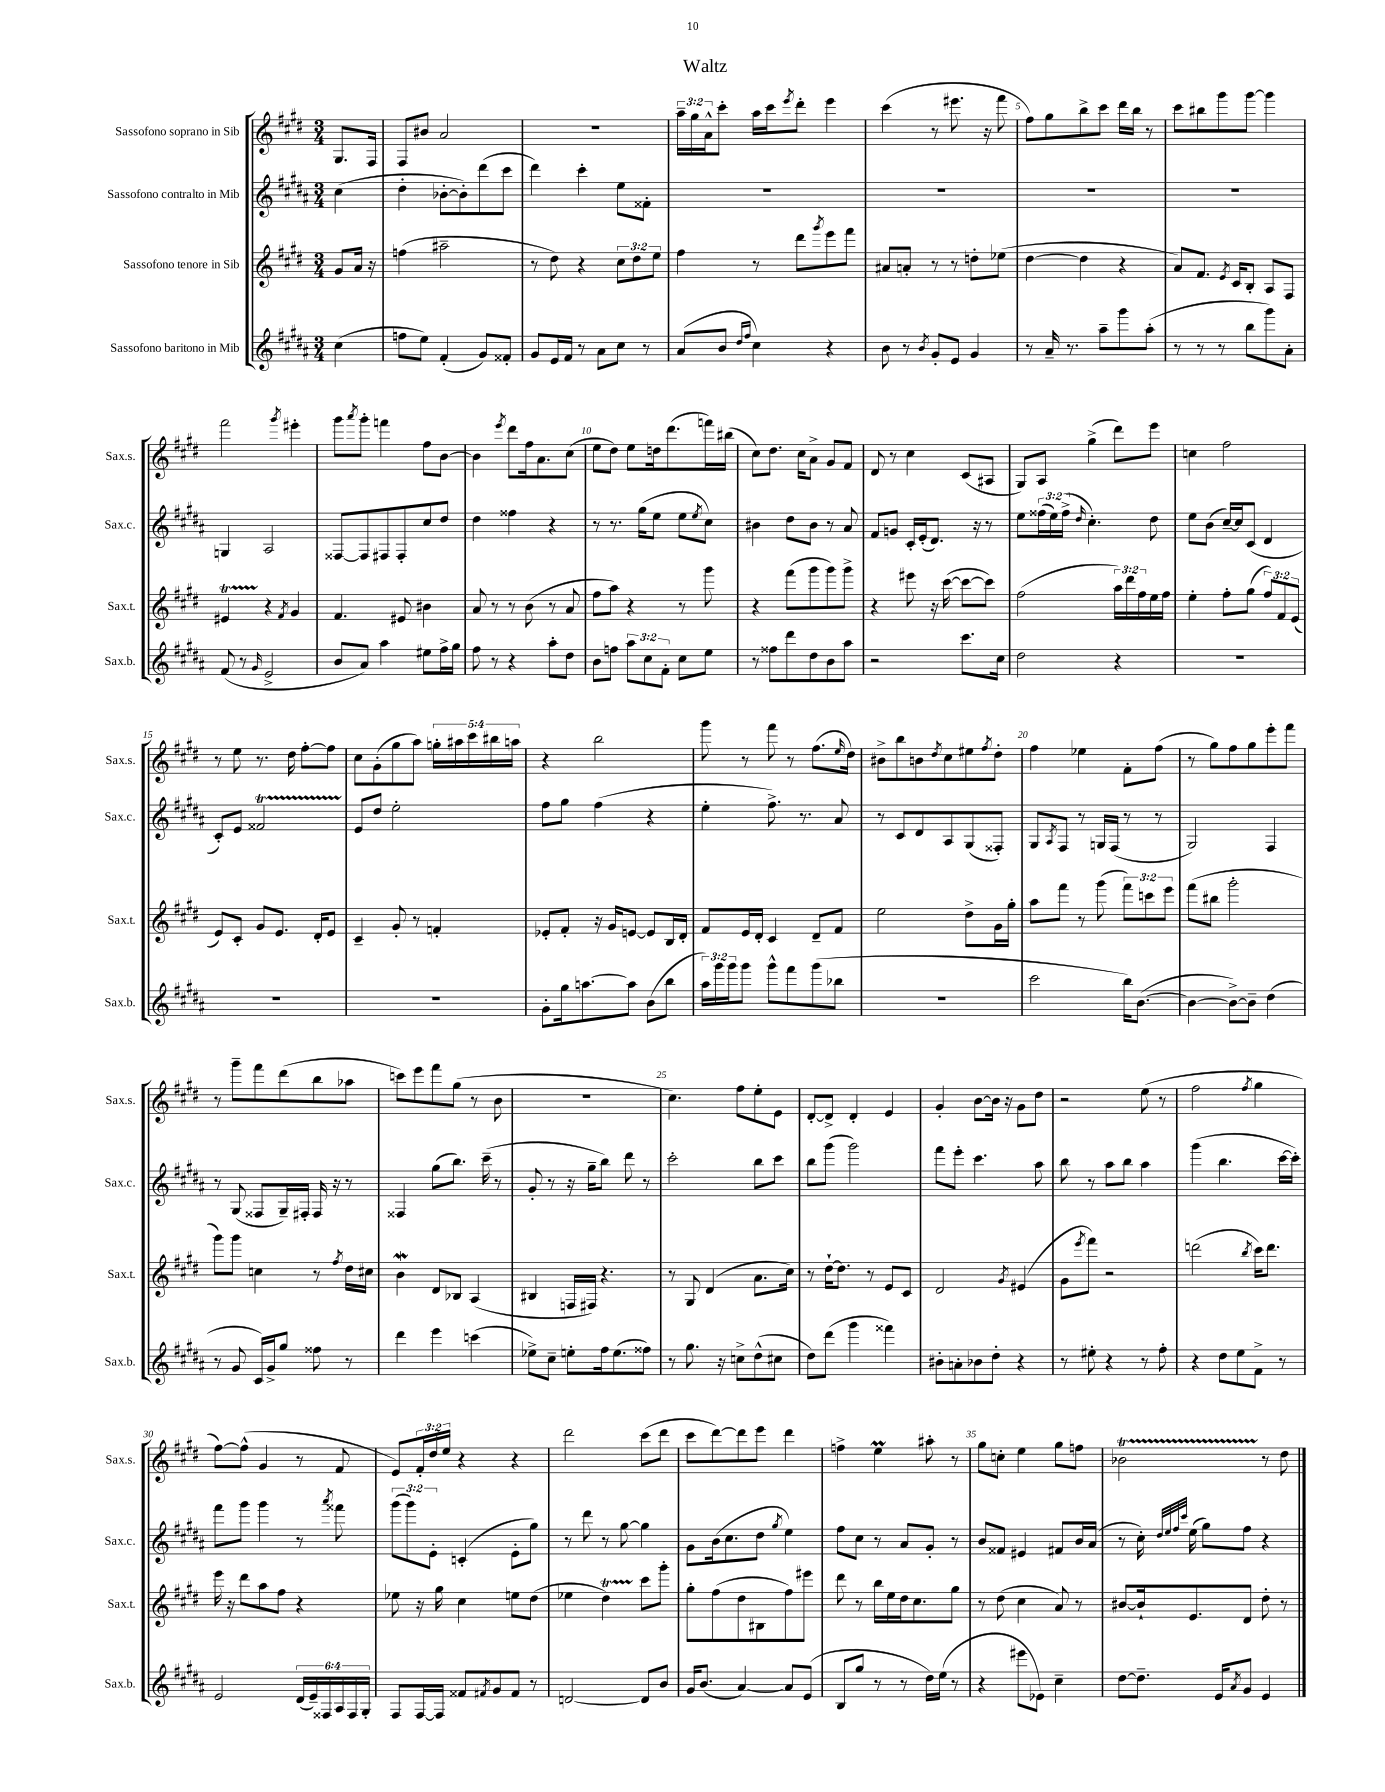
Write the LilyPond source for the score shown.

\header { title = "Waltz" }
<<
\new StaffGroup <<
\new Staff = "s0" \with { instrumentName = "Sassofono soprano in Sib" shortInstrumentName = "Sax.s." } {
    \clef treble \key e \major \numericTimeSignature \time 3/4 \override Staff.TupletNumber.text = #tuplet-number::calc-fraction-text \partial 4
    gis8. fis16 |
    fis8 bis'8 a'2 |
    R2. |
    \tuplet 3/2 { a''16-- gis''16 a'16-^ } cis'''8-. a''16 cis'''16 \acciaccatura { e'''8 } dis'''8-. e'''4 |
    cis'''4( r8 eis'''8. r16 fis'''8 |
    fis''8) gis''8 b''8-> cis'''8 dis'''16 b''16 r8 |
    cis'''8 bis''8 gis'''8 gis'''8~ gis'''4 |
    fis'''2 \acciaccatura { gis'''8 } eis'''4-. |
    gis'''8 \acciaccatura { a'''8 } gis'''8-. f'''4 fis''8 b'8~ |
    b'4 \acciaccatura { e'''8 } dis'''8 fis''16 a'8. cis''8( |
    e''8 dis''8) e''8 d''16 dis'''8.( f'''16) bis''16( |
    cis''8) dis''8. cis''16 a'8-> gis'8 fis'8 |
    dis'8 r8 cis''4 cis'8( ais8 |
    gis8) a8 gis''4->( dis'''8) e'''8 |
    c''4 fis''2 |
    r8 e''8 r8. dis''16 fis''8~-. fis''8 |
    cis''8 gis'8-.( gis''8 a''8) \tuplet 5/4 { g''16-. ais''16 cis'''16 bis''16 a''16 } |
    r4 b''2 |
    gis'''8 r8 fis'''8 r8 fis''8.( \grace { e''16 } dis''16) |
    bis'8-> b''8 b'8 \acciaccatura { dis''8 } cis''8 eis''8 \acciaccatura { fis''8 } dis''8-. |
    fis''4 ees''4 fis'8-. fis''8( |
    r8 gis''8) fis''8 gis''8 e'''8-. fis'''8 |
    r8 gis'''8-- fis'''8 dis'''8( b''8 aes''8 |
    c'''8) e'''8 fis'''8 gis''8( r8 b'8 |
    R2. |
    cis''4.) fis''8 e''8-. e'8 |
    dis'8~-. dis'8-> dis'4-. e'4 |
    gis'4-. b'8~ b'16 r16 gis'8 dis''8 |
    r2 e''8( r8 |
    fis''2 \acciaccatura { fis''8 } gis''4 |
    fis''8~) fis''8-^( gis'4 r8 fis'8 |
    e'8) \tuplet 3/2 { fis'16-. dis''16 e''16 } r4 r4 |
    dis'''2 cis'''8( dis'''8 |
    cis'''8 dis'''8~) dis'''8 e'''8 dis'''4 |
    f''4-> e''4\prall ais''8-. r8 |
    gis''8 c''8-. e''4 gis''8 f''8 |
    bes'2\startTrillSpan r8\stopTrillSpan dis''8 \bar "|." |
}
\new Staff = "s1" \with { instrumentName = "Sassofono contralto in Mib" shortInstrumentName = "Sax.c." } {
    \clef treble \key b \major \numericTimeSignature \time 3/4 \override Staff.TupletNumber.text = #tuplet-number::calc-fraction-text \partial 4
    cis''4( |
    dis''4-. bes'8~-. bes'8-.) dis'''8( cis'''8 |
    dis'''4) cis'''4-. e''8 fisis'8-. |
    R2. |
    R2. |
    R2. |
    R2. |
    g4 ais2 |
    fisis8~ fisis8 fis8 fis8-. cis''8 dis''8 |
    dis''4 fisis''4 r4 |
    r8 r8. gis''16( e''8 e''8 \acciaccatura { e''8 } cis''8) |
    bis'4 dis''8 bis'8 r8 ais'8 |
    fis'8 g'8 cis'16-. e'16-.( dis'8.) r16 r8 |
    e''8 \tuplet 3/2 { fisis''16( e''16) fisis''16->( } \grace { dis''16 } cis''4.-.) dis''8 |
    e''8 b'8( cis''16~--) cis''16 cis'8( dis'4 |
    cis'8-.) e'8 fisis'2\startTrillSpan |
    e'8\stopTrillSpan dis''8 e''2-. |
    fis''8 gis''8 fis''4( r4 |
    e''4-. fis''8.->) r8. ais'8 |
    r8 cis'8 dis'8 ais8 gis8( fisis8-.) |
    gis8 \acciaccatura { ais8 } fis8 r8 g16 fis16( r8 r8 |
    gis2) fis4 |
    r8 gis8( fisis8 gis16--) fis16-. fis16 r16 r8 |
    fisis4 gis''8( b''8.) cis'''16--( r8 |
    gis'8-. r8 r16 gis''16-- b''8) dis'''8 r8 |
    cis'''2-. b''8 cis'''8 |
    b''8 gis'''8( gis'''2) |
    fis'''8 e'''8-. cis'''4. ais''8 |
    b''8 r8 ais''8 b''8 ais''4 |
    gis'''4( b''4. cis'''16~ cis'''16-.) |
    fis'''8 gis'''8 gis'''4 r8 \acciaccatura { ais'''8 } fisis'''8 |
    \tuplet 3/2 { gis'''8( gis'''8) e'8-. } c'4-.( e'8-. gis''8) |
    r8 dis'''8 r8 gis''8~ gis''4 |
    gis'8 b'16( cis''8. dis''8 \acciaccatura { gis''8 } e''4) |
    fis''8 cis''8 r8 ais'8 gis'8-. r8 |
    b'8 fisis'8 eis'4 fis'8 b'16 ais'16( |
    r8 cis''16-.) \grace { dis''32 e''32 fis''32 cis'''32 } e''16( gis''8) fis''8 r4 \bar "|." |
}
\new Staff = "s2" \with { instrumentName = "Sassofono tenore in Sib" shortInstrumentName = "Sax.t." } {
    \clef treble \key e \major \numericTimeSignature \time 3/4 \override Staff.TupletNumber.text = #tuplet-number::calc-fraction-text \partial 4
    gis'8 a'16 r16 |
    f''4( ais''2-- |
    r8 dis''8) r4 \tuplet 3/2 { cis''8 dis''8 e''8 } |
    fis''4 r8 dis'''8 \acciaccatura { gis'''8 } e'''8 fis'''8 |
    ais'8 a'8-. r8 r8 d''8-. ees''8( |
    dis''4~ dis''4 r4 |
    a'8) fis'8. \acciaccatura { e'8 } cis'16 b8-. a8 fis8 |
    eis'4\startTrillSpan r4\stopTrillSpan \acciaccatura { fis'8 } gis'4 |
    fis'4. eis'8 bis'4 |
    a'8 r8 r8 b'8( r8 a'8 |
    fis''8 a''8) r4 r8 gis'''8 |
    r4 fis'''8( gis'''8 gis'''8) gis'''8-> |
    r4 eis'''8 r16 cis'''16~( cis'''8~ cis'''8) |
    fis''2( \tuplet 3/2 { a''16) dis'''16 fis''16 } e''16 fis''16 |
    e''4-. fis''8-. gis''8( \tuplet 3/2 { fis''8) fis'8 e'8( } |
    e'8) cis'8-. gis'8 e'8. dis'16-. e'8 |
    cis'4-- gis'8-. r8 f'4-. |
    ees'8-. fis'8-. r16 gis'16 e'8~ e'8 b16 dis'16-. |
    fis'8 e'16 dis'16-. cis'4 dis'8-- fis'8 |
    e''2 dis''8-> gis'16 gis''16-. |
    a''8 fis'''8 r8 gis'''8( \tuplet 3/2 { fis'''8) c'''8 e'''8 } |
    fis'''8( bis''8 gis'''2-. |
    gis'''8) gis'''8 c''4 r8 \acciaccatura { fis''8 } dis''16 cis''16 |
    b'4\mordent dis'8 bes8 a4( |
    bis4 f16 fis16) r4. |
    r8 gis8 dis'4( a'8. cis''16) |
    r8 dis''16~-! dis''8. r8 e'8 cis'8 |
    dis'2 \acciaccatura { gis'8 } eis'4( |
    gis'8 \acciaccatura { e'''8 } fis'''8) r2 |
    d'''2( \acciaccatura { b''8 } cis'''16) d'''8. |
    e'''16 r16 dis'''8 a''8 fis''8 r4 |
    ees''8 r16 gis''16 cis''4 e''8 dis''8( |
    ees''4 dis''4\startTrillSpan) cis'''8\stopTrillSpan gis'''8-. |
    gis''8-. fis''8( dis''8 bis8 fis''8) eis'''8 |
    dis'''8 r8 b''16 e''16 dis''16 cis''8. gis''8 |
    r8 dis''8( cis''4 a'8) r8 |
    bis'8~ bis'16-! e'8. dis'8 dis''8-. r8 \bar "|." |
}
\new Staff = "s3" \with { instrumentName = "Sassofono baritono in Mib" shortInstrumentName = "Sax.b." } {
    \clef treble \key b \major \numericTimeSignature \time 3/4 \override Staff.TupletNumber.text = #tuplet-number::calc-fraction-text \partial 4
    cis''4( |
    f''8 e''8) fis'4-.( gis'8) fisis'8-. |
    gis'8 e'16 fis'16 r8 ais'8 cis''8 r8 |
    ais'8( b'8 \grace { dis''16 fis''16 } cis''4) r4 |
    b'8 r8 \acciaccatura { b'8 } gis'8-. e'8 gis'4 |
    r8 ais'16-- r8. ais''8-- gis'''8 ais''8-.( |
    r8 r8 r8 b''8 gis'''8) ais'8-. |
    fis'8( r8 \grace { gis'16 } e'2-> |
    b'8 ais'8) ais''4 eis''8 fis''16-> gis''16 |
    fis''8 r8 r4 ais''8-. dis''8 |
    b'8 f''8 \tuplet 3/2 { ais''8 cis''8 fis'8-. } cis''8 e''8 |
    r8 fisis''8 dis'''8 dis''8 b'8 ais''8 |
    r2 cis'''8. cis''16 |
    dis''2 r4 |
    R2. |
    R2. |
    R2. |
    gis'8-. gis''16 a''8.~ a''8 b'8( b''8 |
    \tuplet 3/2 { ais''16) gis'''16 gis'''16 } gis'''8 gis'''8-^ fis'''8 gis'''8( bes''8 |
    R2. |
    cis'''2 b''16) b'8.~( |
    b'4~ b'8~->) b'8-- dis''4( |
    r8 gis'8 cis'16) gis'16-> gis''8 fisis''8 r8 |
    dis'''4 e'''4 c'''4( |
    ees''8->) cis''8-- e''8-. fis''16 e''8.( fisis''8) |
    r8 gis''8. r16 c''8-> dis''8-^( cis''8 |
    dis''8) dis'''8( gis'''4 fisis'''4) |
    bis'8-. a'8-. bes'8 dis''8-. r4 |
    r8 eis''8-. r4 r8 fis''8-. |
    r4 dis''8 e''8 fis'8-> r8 |
    e'2 \tuplet 6/4 { dis'16( e'16--) fisis16 ais16 fisis16 gis16-. } |
    fis8 fis16~ fis16 fisis'8 \acciaccatura { fis'8 } gis'8 fis'8 r8 |
    d'2~ d'8 b'8 |
    gis'16 b'8.( ais'4~) ais'8 e'8( |
    b8 gis''8 r8 r8 dis''16) e''16( r8 |
    r4 eis'''8 ees'8) cis''4-- |
    dis''8~ dis''8.-- e'16 \acciaccatura { ais'8 } gis'8 e'4 \bar "|." |
}
>>
>>
\layout { \context { \Score \override BarNumber.break-visibility = ##(#f #t #t) barNumberVisibility = #(every-nth-bar-number-visible 5) } }
